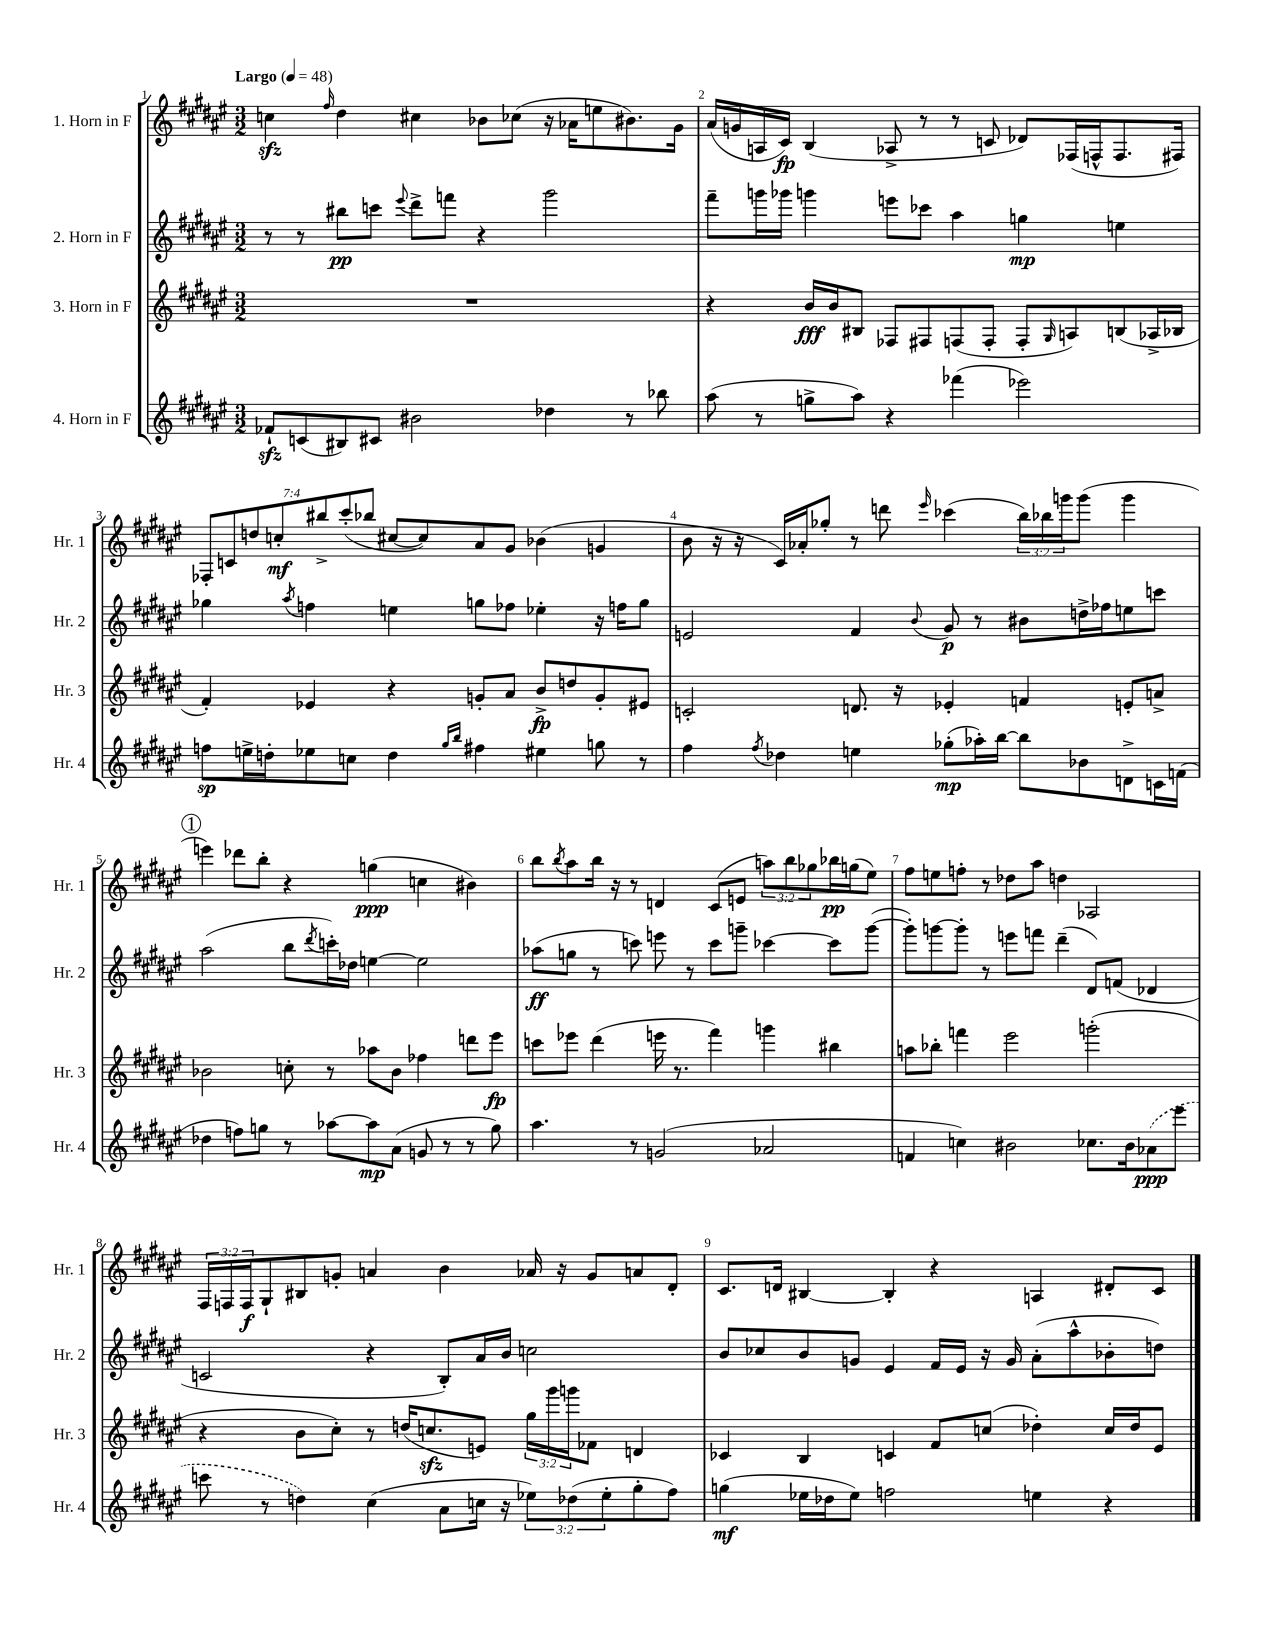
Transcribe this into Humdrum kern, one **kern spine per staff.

**kern	**dynam	**kern	**dynam	**kern	**dynam	**kern	**dynam
*part4	*part4	*part3	*part3	*part2	*part2	*part1	*part1
*staff4	*staff4	*staff3	*staff3	*staff2	*staff2	*staff1	*staff1
*I"4. Horn in F	*	*I"3. Horn in F	*	*I"2. Horn in F	*	*I"1. Horn in F	*
*I'Hr. 4	*	*I'Hr. 3	*	*I'Hr. 2	*	*I'Hr. 1	*
*clefG2	*	*clefG2	*	*clefG2	*	*clefG2	*
*k[f#c#g#d#a#e#]	*	*k[f#c#g#d#a#e#]	*	*k[f#c#g#d#a#e#]	*	*k[f#c#g#d#a#e#]	*
*M3/2	*	*M3/2	*	*M3/2	*	*M3/2	*
*MM48	*	*MM48	*	*MM48	*	*MM48	*
=1	=1	=1	=1	=1	=1	=1	=1
!	!	!	!	!	!	!LO:TX:a:B:t=Largo	!
8f-Xzz`/L	.	1.r	.	8r	.	4ccnzz\	.
(8cn/	.	.	.	8r	.	.	.
.	.	.	.	.	.	16qqff#/	.
8B#X/)	.	.	.	8bb#X\L	pp	4dd#\	.
8c#X/J	.	.	.	8cccn\J	.	.	.
.	.	.	.	8qqeee#/	.	.	.
2b#X\	.	.	.	8ddd#^\L	.	4cc#X\	.
.	.	.	.	8fffn\J	.	.	.
.	.	.	.	4r	.	8b-X\L	.
.	.	.	.	.	.	(8cc-X\J	.
4dd-X\	.	.	.	2ggg#\	.	16r	.
.	.	.	.	.	.	16a-X\KL	.
.	.	.	.	.	.	8een\	.
8r	.	.	.	.	.	8.b#X\)	.
8bb-X\	.	.	.	.	.	.	.
.	.	.	.	.	.	16g#\Jk	.
=2	=2	=2	=2	=2	=2	=2	=2
(8aa#\	.	4r	.	8fff#~\L	.	(16a#/LL	.
.	.	.	.	.	.	16gn/	.
8r	.	.	.	16gggn\L	.	16An/	.
.	.	.	.	16ggg-X\JJ	.	16c#/JJ)	fp
8ggn^\L	.	16b/LL	fff	4gggn\	.	(4B/	.
.	.	16b/J	.	.	.	.	.
8aa#\J)	.	8B#X/J	.	.	.	.	.
4r	.	8F-X/L	.	8eeen\L	.	8A-X^/	.
.	.	8F#X/	.	8ccc-X\J	.	8r	.
(4fff-X\	.	(8Fn/	.	4aa#\	.	8r	.
.	.	8F'/J	.	.	.	8cn/	.
2eee-X\)	.	8F'/L	.	4ggn\	mp	8d-X/L)	.
.	.	16qqG#/	.	.	.	.	.
.	.	8An/)	.	.	.	(16F-X/L	.
.	.	.	.	.	.	16Fn^^/J	.
.	.	(8Bn/	.	4een\	.	8.F/	.
.	.	16A-X^/L	.	.	.	.	.
.	.	16B-X/JJ	.	.	.	16F#X/Jk)	.
!!LO:LB:g=z
=3	=3	=3	=3	=3	=3	=3	=3
8ffn\L	sp	4f#'/)	.	4gg-X\	.	14F-X'/L	.
.	.	.	.	.	.	14cn/	.
16een^\L	.	.	.	.	.	.	.
.	.	.	.	.	.	14ddn/	.
16ddn'\J	.	.	.	.	.	.	.
.	.	.	.	.	.	14ccn'/	mf
.	.	.	.	8qaa#/	.	.	.
8ee-X\	.	4e-X/	.	4ffn\	.	.	.
.	.	.	.	.	.	14bb#X^/	.
.	.	.	.	.	.	(14ccc#'/	.
8ccn\J	.	.	.	.	.	.	.
.	.	.	.	.	.	14bb-X/J	.
4dd\	.	4r	.	4een\	.	[8cc#X/L	.
.	.	.	.	.	.	8cc#/])	.
16qqgg#/LL	.	.	.	.	.	.	.
16qqbb/JJ	.	.	.	.	.	.	.
4ff#X\	.	8gn'/L	.	8ggn\L	.	8a#/	.
.	.	8a#/J	.	8ff-X\J	.	8g#/J	.
4ee#X\	.	8b^/L	fp	4ee-X'\	.	(4b-X\	.
.	.	8ddn/	.	.	.	.	.
8ggn\	.	8g'/	.	16r	.	4gn/	.
.	.	.	.	16ffn\KL	.	.	.
8r	.	8e#X/J	.	8gg\J	.	.	.
=4	=4	=4	=4	=4	=4	=4	=4
4ff#\	.	2cn'/	.	2en/	.	8b\	.
.	.	.	.	.	.	16r	.
.	.	.	.	.	.	16r	.
8qff#/	.	.	.	.	.	.	.
4dd-X\	.	.	.	.	.	16c#/LL)	.
.	.	.	.	.	.	16a-X'/J	.
.	.	.	.	.	.	8gg-X'/J	.
4een\	.	8.dn/	.	4f#/	.	8r	.
.	.	.	.	.	.	8dddn\	.
.	.	16r	.	.	.	.	.
.	.	.	.	8qqb/	.	16qqeee#/	.
(8gg-X'\L	mp	4e-X'/	.	8g#/	p	(4ccc-X\	.
16aa-X'\L)	.	.	.	8r	.	.	.
[16bb\JJ	.	.	.	.	.	.	.
8bb\L]	.	4fn/	.	8b#X\L	.	24bb\LL)	.
.	.	.	.	.	.	24bb-X\	.
.	.	.	.	.	.	24gggn\J	.
8b-X\	.	.	.	16ddn^\L	.	(8ggg\J	.
.	.	.	.	16ff-X\J	.	.	.
8dn^\	.	8en'/L	.	8een\	.	4ggg\	.
16cn\L	.	8an^/J	.	8cccn\J	.	.	.
(16fn\JJ	.	.	.	.	.	.	.
!!LO:LB:g=z
!!LO:REH:place=s1:t=1
=5	=5	=5	=5	=5	=5	=5	=5
4dd-X\	.	2b-X\	.	(2aa#\	.	4eeen\)	.
8ffn\L)	.	.	.	.	.	8ddd-X\L	.
8ggn\J	.	.	.	.	.	8bb'\J	.
8r	.	8ccn'\	.	8bb\L	.	4r	.
.	.	.	.	8qddd#/	.	.	.
[8aa-X\L	.	8r	.	16cccn'\L)	.	.	.
.	.	.	.	16dd-X\JJ	.	.	.
8aa-\]	mp	8aa-X\L	.	[4een\	.	(4ggn\	ppp
(8a#\J	.	8b-\J	.	.	.	.	.
8gn/	.	4ff-X\	.	2ee\]	.	4ccn\	.
8r	.	.	.	.	.	.	.
8r	.	8dddn\L	.	.	.	4b#X\)	.
8gg\)	.	8eee#\J	fp	.	.	.	.
=6	=6	=6	=6	=6	=6	=6	=6
4.aa#\	.	8cccn\L	.	(8aa-X\L	ff	8bb\L	.
.	.	.	.	.	.	8qbb/	.
.	.	8eee-X\J	.	8ggn\J	.	8aa#\	.
.	.	(4ddd#\	.	8r	.	16bb\Jk	.
.	.	.	.	.	.	16r	.
8r	.	.	.	8cccn\)	.	8r	.
(2gn/	.	16eeen\	.	8eeen\	.	4dn/	.
.	.	8.r	.	.	.	.	.
.	.	.	.	8r	.	.	.
.	.	4fff#\)	.	8ccc\L	.	(8c#/L	.
.	.	.	.	8gggn~\J	.	8en/J	.
2a-X/	.	4gggn\	.	[4ccc-X\	.	12aan\L)	.
.	.	.	.	.	.	12bb\	.
.	.	.	.	.	.	12gg-X\	.
.	.	4bb#X\	.	8ccc-\L]	.	16bb-X\L	pp
.	.	.	.	.	.	(16ggn\J	.
.	.	.	.	([8ggg\J	.	8ee#\J)	.
=7	=7	=7	=7	=7	=7	=7	=7
4fn/	.	8aan\L	.	8ggg'\L])	.	8ff#\L	.
.	.	8bb-X'\J	.	[8gggn\	.	8een\	.
4ccn\)	.	4fffn\	.	8ggg'\J]	.	8ffn'\J	.
.	.	.	.	8r	.	8r	.
2b#X\	.	2eee#\	.	8eeen\L	.	8dd-X\L	.
.	.	.	.	8fffn\J	.	8aa#\J	.
.	.	.	.	(4ddd#~\	.	4ddn\	.
8.cc-X\L	.	(2gggn'\	.	8d#/L)	.	2A-X/	.
.	.	.	.	(8fn/J	.	.	.
16b#\k	.	.	.	.	.	.	.
(8a-X\	ppp	.	.	4d-X/	.	.	.
8eee#\J	.	.	.	.	.	.	.
!!LO:LB:g=z
=8	=8	=8	=8	=8	=8	=8	=8
8cccn\	.	4r	.	2cn/	.	24F#/LL	.
.	.	.	.	.	.	24Fn/	.
.	.	.	.	.	.	24F/J	f
8r	.	.	.	.	.	8G#`/	.
4ddn\)	.	8b\L	.	.	.	8B#X/	.
.	.	8cc#'\J)	.	.	.	8gn'/J	.
(4cc#\	.	8r	.	4r	.	4an/	.
.	.	(16ddn/KL	.	.	.	.	.
.	.	8.ccnzz/	.	.	.	.	.
8a#\L	.	.	.	8B'/L)	.	4b\	.
16ccn\Jk	.	8en/J)	.	16a#/L	.	.	.
16r	.	.	.	16b/JJ	.	.	.
12ee-X\L)	.	24gg#\LL	.	2ccn\	.	16a-X/	.
.	.	24ggg#\	.	.	.	.	.
.	.	.	.	.	.	16r	.
(12dd-X\	.	24gggn\J	.	.	.	.	.
.	.	8f-X\J	.	.	.	8g/L	.
12ee-'\	.	.	.	.	.	.	.
8gg#'\	.	4dn/	.	.	.	8an/	.
8ff#\J)	.	.	.	.	.	8d#'/J	.
=9	=9	=9	=9	=9	=9	=9	=9
(4ggn\	mf	4c-X/	.	8b/L	.	8.c#/L	.
.	.	.	.	8cc-X/	.	.	.
.	.	.	.	.	.	16dn/Jk	.
16ee-X\LL	.	4B/	.	8b/	.	[4B#X/	.
16dd-X\J	.	.	.	.	.	.	.
8ee-\J)	.	.	.	8gn/J	.	.	.
2ffn\	.	4cn/	.	4e#/	.	4B#'/]	.
.	.	8f#/L	.	16f#/LL	.	4r	.
.	.	.	.	16e#/JJ	.	.	.
.	.	(8ccn/J	.	16r	.	.	.
.	.	.	.	16g/	.	.	.
4een\	.	4dd-X'\)	.	(8a#'\L	.	4An/	.
.	.	.	.	8aa#^^\	.	.	.
4r	.	16cc/LL	.	8b-X'\	.	8d#X'/L	.
.	.	16dd-/J	.	.	.	.	.
.	.	8e#/J	.	8ddn\J)	.	8c#/J	.
==	==	==	==	==	==	==	==
*-	*-	*-	*-	*-	*-	*-	*-
